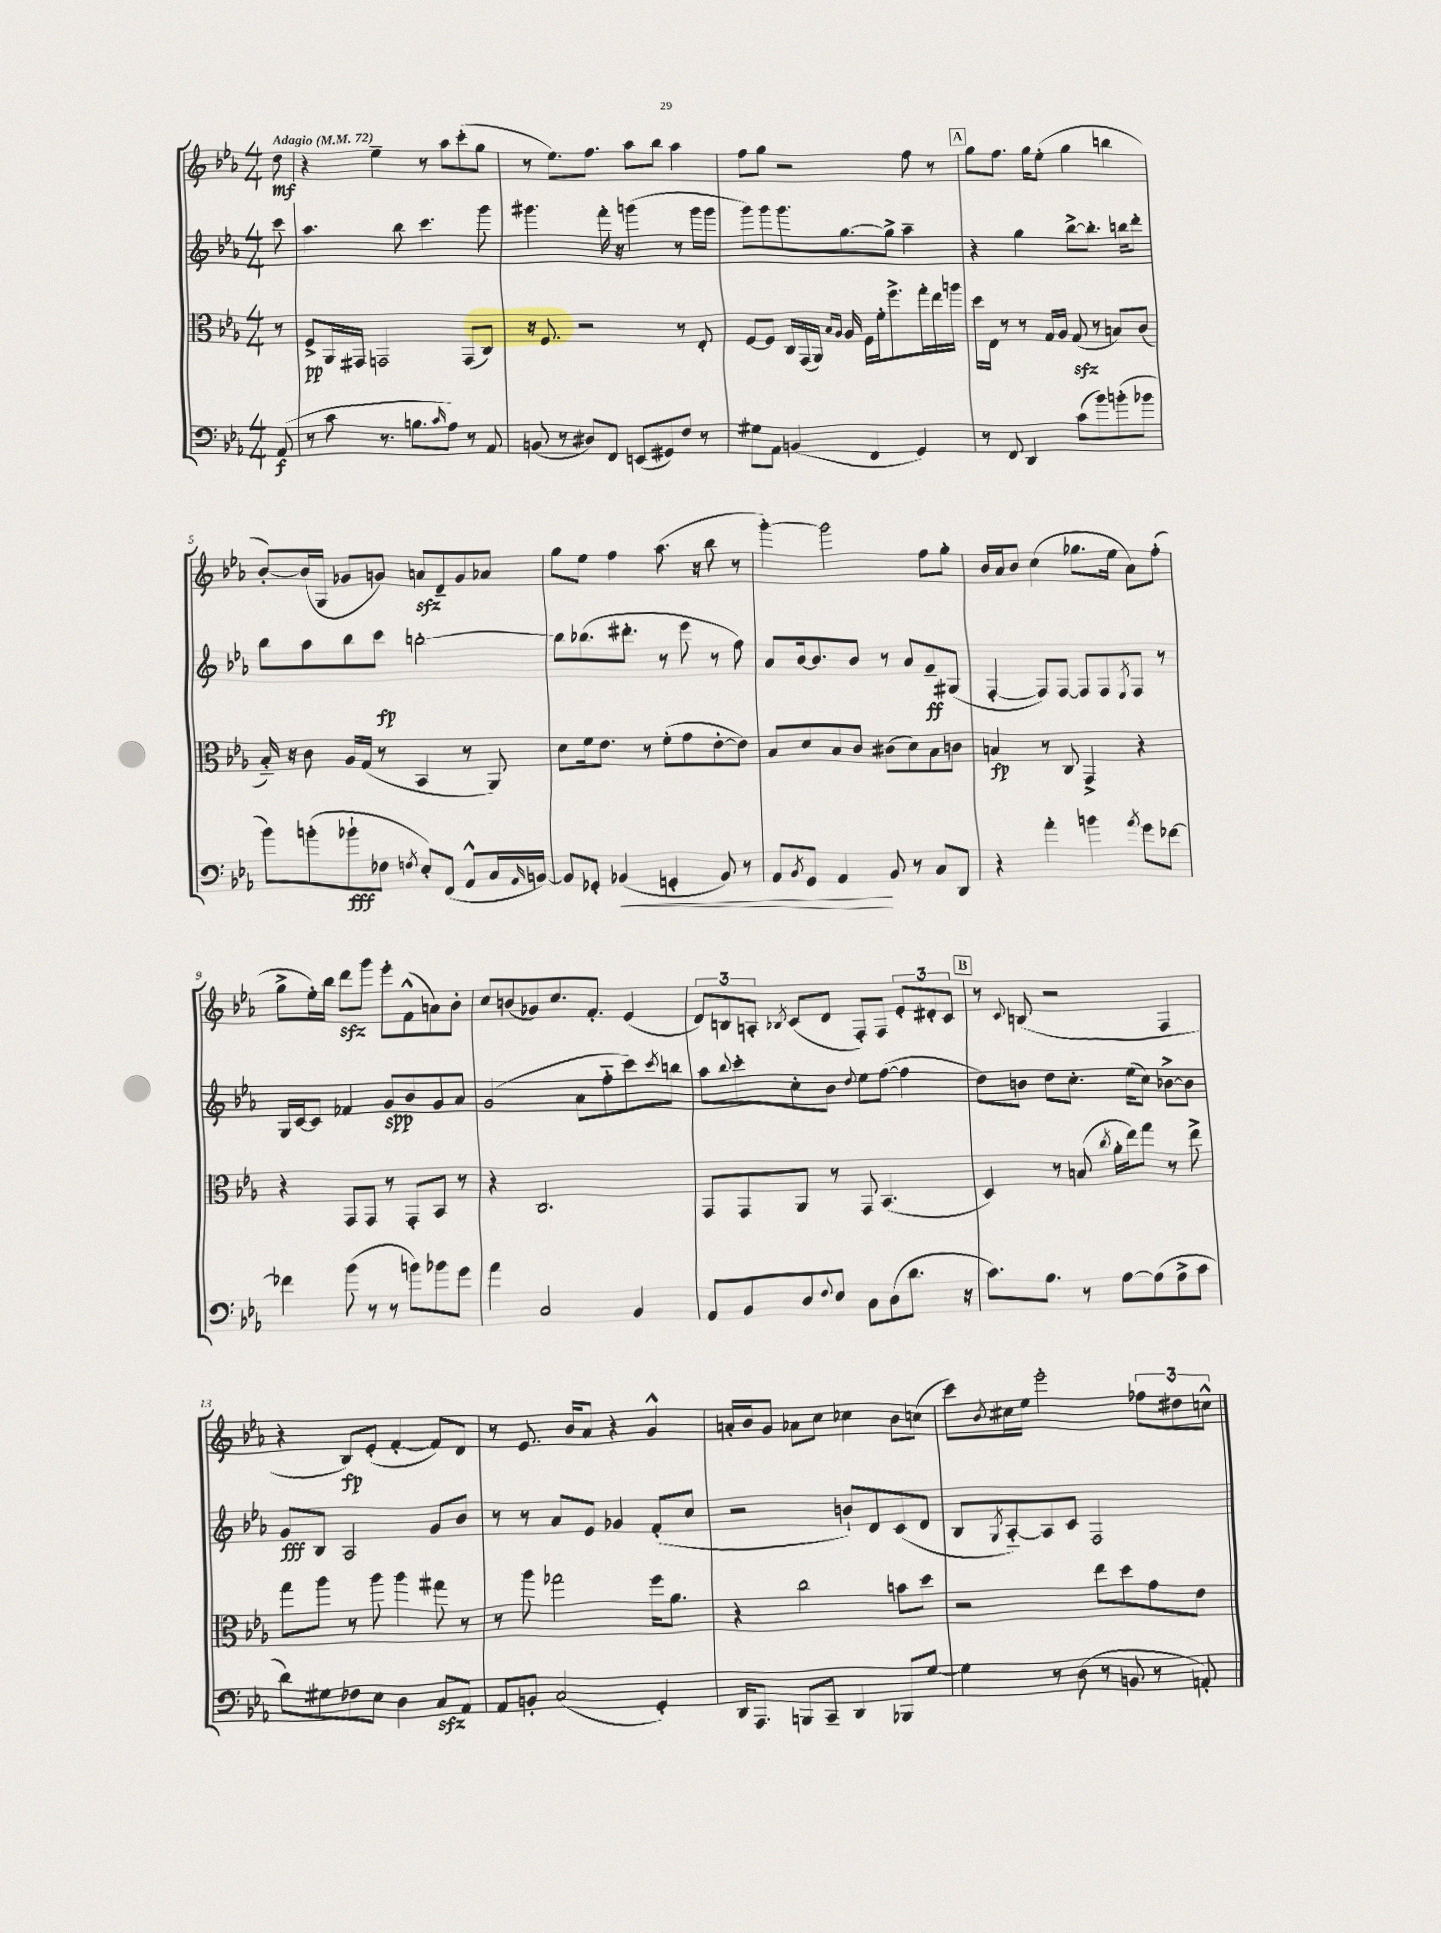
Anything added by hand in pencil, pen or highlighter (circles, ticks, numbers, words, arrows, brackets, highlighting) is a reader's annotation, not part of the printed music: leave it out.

**kern	**dynam	**kern	**dynam	**kern	**dynam	**kern	**dynam
*part4	*part4	*part3	*part3	*part2	*part2	*part1	*part1
*staff4	*staff4	*staff3	*staff3	*staff2	*staff2	*staff1	*staff1
*clefF4	*	*clefC3	*	*clefG2	*	*clefG2	*
*k[b-e-a-]	*	*k[b-e-a-]	*	*k[b-e-a-]	*	*k[b-e-a-]	*
*M4/4	*	*M4/4	*	*M4/4	*	*M4/4	*
*MM72	*	*MM72	*	*MM72	*	*MM72	*
=	=	=	=	=	=	=	=
!	!	!	!	!	!	!LO:TX:a:B:t=Adagio	!
(8AA-/	f	8r	.	8ccc\	.	8dd\	mf
=1	=1	=1	=1	=1	=1	=1	=1
8r	.	8F^/L	pp	4.aa-\	.	4r	.
8c\	.	16AA-/L	.	.	.	.	.
.	.	16GG#X/JJ	.	.	.	.	.
8.r	.	2GGn/	.	.	.	4ee-~\	.
.	.	.	.	8bb-\	.	.	.
8.Bn\L	.	.	.	.	.	.	.
.	.	.	.	4.ccc\	.	8r	.
16qqc/	.	.	.	.	.	.	.
8A-\J)	.	.	.	.	.	8aa-\L	.
8r	.	(8GG/L	.	.	.	(8ccc'\	.
8AA-/	.	8C/J)	.	8ggg\	.	8gg\J	.
=2	=2	=2	=2	=2	=2	=2	=2
(8BBn/	.	16r	.	4.ggg#X\	.	8r	.
.	.	8.F/	.	.	.	.	.
8r	.	.	.	.	.	8.ee-\L)	.
8D#X/L)	.	2r	.	.	.	.	.
.	.	.	.	.	.	8.ff\J	.
8FF/J	.	.	.	16fff'\	.	.	.
.	.	.	.	16r	.	.	.
(8EEn/L	.	.	.	(4gggn\	.	8aa-\L	.
8GG#X/)	.	.	.	.	.	8bb-\J	.
8F/J	.	8r	.	8r	.	4aa-\	.
8r	.	8E-'/	.	16ggg\LL	.	.	.
.	.	.	.	16ggg\JJ	.	.	.
=3	=3	=3	=3	=3	=3	=3	=3
8G#X\L	.	[8F/L	.	8ggg\L)	.	8ff\L	.
8AA-\J	.	8F/J]	.	8ggg\	.	8gg\J	.
(4BBn/	.	16C/LL	.	8.ggg\	.	2r	.
.	.	(16GG/	.	.	.	.	.
.	.	16AA-/JJ)	.	.	.	.	.
.	.	16qqB-/LL	.	.	.	.	.
.	.	16qqA-/JJ	.	.	.	.	.
.	.	16A-/	.	[8.gg\	.	.	.
4FF/	.	16F\LL	.	.	.	.	.
.	.	16f'\J	.	.	.	.	.
.	.	8.ff^\	.	8gg^\J]	.	.	.
4GG/)	.	.	.	4aa-~\	.	8ff\	.
.	.	16gg'\L	.	.	.	.	.
.	.	16ee-\	.	.	.	8r	.
.	.	16aan\JJ	.	.	.	.	.
!!LO:REH:place=s1:t=A
=4	=4	=4	=4	=4	=4	=4	=4
8r	.	16dd\LL	.	4r	.	8gg\L	.
.	.	16E-\JJ	.	.	.	.	.
8FF/	.	8r	.	.	.	8.ff\J	.
4DD/	.	8r	.	4gg\	.	.	.
.	.	.	.	.	.	16gg\KL	.
.	.	16G/LL	.	.	.	(8ee-'\J	.
.	.	16A-/JJ	.	.	.	.	.
(8c\L	.	(8Gzz/	.	[8bb-^\L	.	4gg\	.
8b-\)	.	8r	.	8.bb-'\J]	.	.	.
(8bn'\	.	8Bn/L)	.	.	.	4bbn\	.
.	.	.	.	16bbn\KL	.	.	.
8b-X\J	.	(8c/J	.	8ddd'\J	.	.	.
!!LO:LB:g=z
=5	=5	=5	=5	=5	=5	=5	=5
8b-\L)	.	16B-/)	.	8bb-\L	.	[8b-'/L)	.
.	.	16r	.	.	.	.	.
(8bn'\	.	8c\	.	8aa-\	.	(16b-/L]	.
.	.	.	.	.	.	16G/JJ	.
8b-X`\	fff	16A-/LL	.	8bb-\	.	8g-X/L	.
.	.	(16G/JJ	.	.	.	.	.
8F-X\J	.	8r	.	8ccc\J	fp	8gn/J)	.
8qFn/	.	.	.	.	.	.	.
8E-'/L)	.	4BB-/	.	[2bbn'\	.	8anzz/L	.
(8FF/J	.	.	.	.	.	8d~/	.
8AA-^^/L	.	8r	.	.	.	8g/	.
16C/L	.	8AA-/)	.	.	.	8a-X/J	.
16qqAA-/	.	.	.	.	.	.	.
[16BBn/JJ)	.	.	.	.	.	.	.
=6	=6	=6	=6	=6	=6	=6	=6
8BB/L]	.	8d\L	.	8bb\L]	.	8gg\L	.
8GG-X'/J	.	16f\k	.	(8.bb-X\	.	8ee-\J	.
.	.	8.e-\J	.	.	.	.	.
!	!LO:HP:b	!	!	!	!	!	!
(4BB-X/	<	.	.	.	.	4ff\	.
.	.	.	.	8.ddd#X'\J	.	.	.
.	.	8r	.	.	.	.	.
4GGn'/	.	(8f'\L	.	8r	.	(8.aa-\	.
.	.	8g\	.	8eee-\	.	.	.
.	.	.	.	.	.	16r	.
8BB-/)	.	[8e-'\	.	8r	.	8bb-\	.
8r	.	8e-\J])	.	8ff\)	.	8r	.
=7	=7	=7	=7	=7	=7	=7	=7
8AA-/L	.	8B-/L	.	8a-/L	.	[4ggg'\)	.
8qBB-/	.	.	.	.	.	.	.
8GG/J	.	8d/	.	[16b-/k	.	.	.
.	.	.	.	8.b-/]	.	.	.
4AA-/	.	8B-/	.	.	.	2ggg\]	.
.	.	8c/J	.	8b-/J	.	.	.
8BB-/	[	(8c#X\L	.	8r	.	.	.
8r	.	8d\)	.	8a-/L	.	.	.
8C/L	.	8B-\	.	8f~/	ff	8ff\L	.
8DD/J	.	8cn\J	.	(8G#X/J	.	8gg'\J	.
=8	=8	=8	=8	=8	=8	=8	=8
4r	.	4Bn/	fp	[4F'/	.	16b-/LL	.
.	.	.	.	.	.	16a-/J	.
.	.	.	.	.	.	8b-/J	.
4a-'\	.	8r	.	8F/L])	.	(4cc\	.
.	.	8C/	.	[8F/J	.	.	.
4bn\	.	4GG^/	.	8F/L]	.	8.gg-X\L	.
.	.	.	.	8F/	.	.	.
.	.	.	.	.	.	16ee-\Jk	.
8qa-/	.	.	.	8qE-/	.	.	.
8g\L	.	4r	.	8F/J	.	8a-\L)	.
[8f-X\J	.	.	.	8r	.	(8ff'\J	.
!!LO:LB:g=z
=9	=9	=9	=9	=9	=9	=9	=9
4f-X\]	.	4r	.	16G/LL	.	8gg^\L	.
.	.	.	.	[16c/J	.	.	.
.	.	.	.	8c/J]	.	16ee-'\L)	.
.	.	.	.	.	.	16bb-\JJ	.
(8b-\	.	8GG/L	.	4f-X/	.	8dddzz\L	.
8r	.	8GG/J	.	.	.	8ggg\J	.
8r	.	8r	.	8g/L	spp	8eee-'\L	.
8bn\L)	.	8GG'/L	.	8b-/	.	(8f^^\	.
8b-X\	.	8BB-/J	.	8g/	.	8an\)	.
8g\J	.	8r	.	8a-/J	.	8b-'\J	.
=10	=10	=10	=10	=10	=10	=10	=10
4a-\	.	4r	.	(2g/	.	8cc/L	.
.	.	.	.	.	.	(8bn/	.
2C/	.	2.C/	.	.	.	8g-X/)	.
.	.	.	.	.	.	8.cc/	.
.	.	.	.	8a-\L	.	.	.
.	.	.	.	.	.	8.f'/J	.
.	.	.	.	8ff\	.	.	.
4BB-/	.	.	.	8ccc\)	.	(4e-/	.
.	.	.	.	8qccc/	.	.	.
.	.	.	.	8bbn\J	.	.	.
=11	=11	=11	=11	=11	=11	=11	=11
8AA-/L	.	8GG/L	.	8aa-\L	.	12d/L)	.
.	.	.	.	.	.	12Bn/	.
.	.	.	.	8qqbb-/	.	.	.
8BB-/	.	8GG/	.	8ccc'\	.	.	.
.	.	.	.	.	.	12An'/J	.
.	.	.	.	.	.	8qB-X/	.
8D/	.	8AA-/J	.	8cc'\	.	(8c/L	.
8qqF/	.	.	.	.	.	.	.
8E-/J	.	8r	.	8b-\J	.	8d/J	.
.	.	.	.	8qqdd/	.	.	.
8C\L	.	8GG/	.	8ee-\L	.	8F'/L)	.
(8D\	.	(4.BB-/	.	([8ff\J	.	8F/J	.
8.d\J	.	.	.	4ff\]	.	12e-'/L	.
.	.	.	.	.	.	12d#X'/	.
.	.	.	.	.	.	12c/J	.
16r	.	.	.	.	.	.	.
!!LO:REH:place=s1:t=B
=12	=12	=12	=12	=12	=12	=12	=12
8.c\L)	.	4D/)	.	8dd\L)	.	8r	.
.	.	.	.	.	.	8qqc/	.
.	.	.	.	8bn\J	.	(8Bn/	.
8.B-\J	.	.	.	.	.	.	.
.	.	8r	.	8dd\L	.	2r	.
8r	.	(8Bn/	.	8.cc'\J	.	.	.
.	.	8qcc/	.	.	.	.	.
[8A-\L	.	16a-'\LL	.	.	.	.	.
.	.	16ee-\J)	.	(16ee-\KL	.	.	.
(8A-\]	.	8gg\J	.	8cc\J)	.	.	.
8A-^\	.	8r	.	[8b-X^\L	.	4F/	.
8c\J	.	8ee-^\	.	8b-\J]	.	.	.
!!LO:LB:g=z
=13	=13	=13	=13	=13	=13	=13	=13
8d\L)	.	8gg\L	.	8g/L	fff	4r	.
8G#X\	.	8aa-\J	.	8B-/J	.	.	.
8F-X\	.	8r	.	2A-/	.	8B-/L)	fp
8E-\J	.	8aa-\	.	.	.	(8e-'/J	.
4D\	.	4aa-\	.	.	.	[4f'/	.
8Czz/L	.	8gg#X\	.	8g/L	.	8f/L])	.
8AA-/J	.	8r	.	8b-/J	.	8d/J	.
=14	=14	=14	=14	=14	=14	=14	=14
8AA-/L	.	8r	.	8r	.	8r	.
8BBn'/J	.	8aa-\	.	8r	.	8.e-/	.
(2C/	.	2gg-X\	.	8a-/L	.	.	.
.	.	.	.	.	.	16b-/KL	.
.	.	.	.	8e-/J	.	8a-/J	.
.	.	.	.	4g-X/	.	4r	.
4GG'/)	.	16ff\KL	.	(8f'/L	.	4g^^/	.
.	.	8.a-\J	.	.	.	.	.
.	.	.	.	8cc/J	.	.	.
=15	=15	=15	=15	=15	=15	=15	=15
16DD/KL	.	4r	.	2r	.	16an'/LL	.
8.AAA-/J	.	.	.	.	.	16b-/J	.
.	.	.	.	.	.	8g/J	.
8BBBn/L	.	2cc\	.	.	.	8a-X\L	.
8CC~/J	.	.	.	.	.	8cc\J	.
4DD/	.	.	.	8bn`/L)	.	4cc-X\	.
.	.	.	.	8d/	.	.	.
8BBB-X/L	.	8bn\L	.	(8c/	.	8b-\L	.
[8G/J	.	8dd\J	.	8d/J	.	(8ccn\J	.
=16	=16	=16	=16	=16	=16	=16	=16
4G\]	.	2r	.	8B-/L	.	8ccc\L)	.
.	.	.	.	8qG/	.	8qb-/	.
.	.	.	.	[8A-/)	.	16cc#X\L	.
.	.	.	.	.	.	16ee-\JJ	.
8r	.	.	.	8A-/]	.	2eee-'\	.
(8D\	.	.	.	8c/J	.	.	.
8r	.	8ee-\L	.	2F/	.	.	.
8BBn/	.	8dd\	.	.	.	.	.
8r	.	8g\	.	.	.	12ff-X\L	.
.	.	.	.	.	.	12dd#X\	.
8AAn'/)	.	8e-\J	.	.	.	.	.
.	.	.	.	.	.	12ccn^^\J	.
==	==	==	==	==	==	==	==
*-	*-	*-	*-	*-	*-	*-	*-
